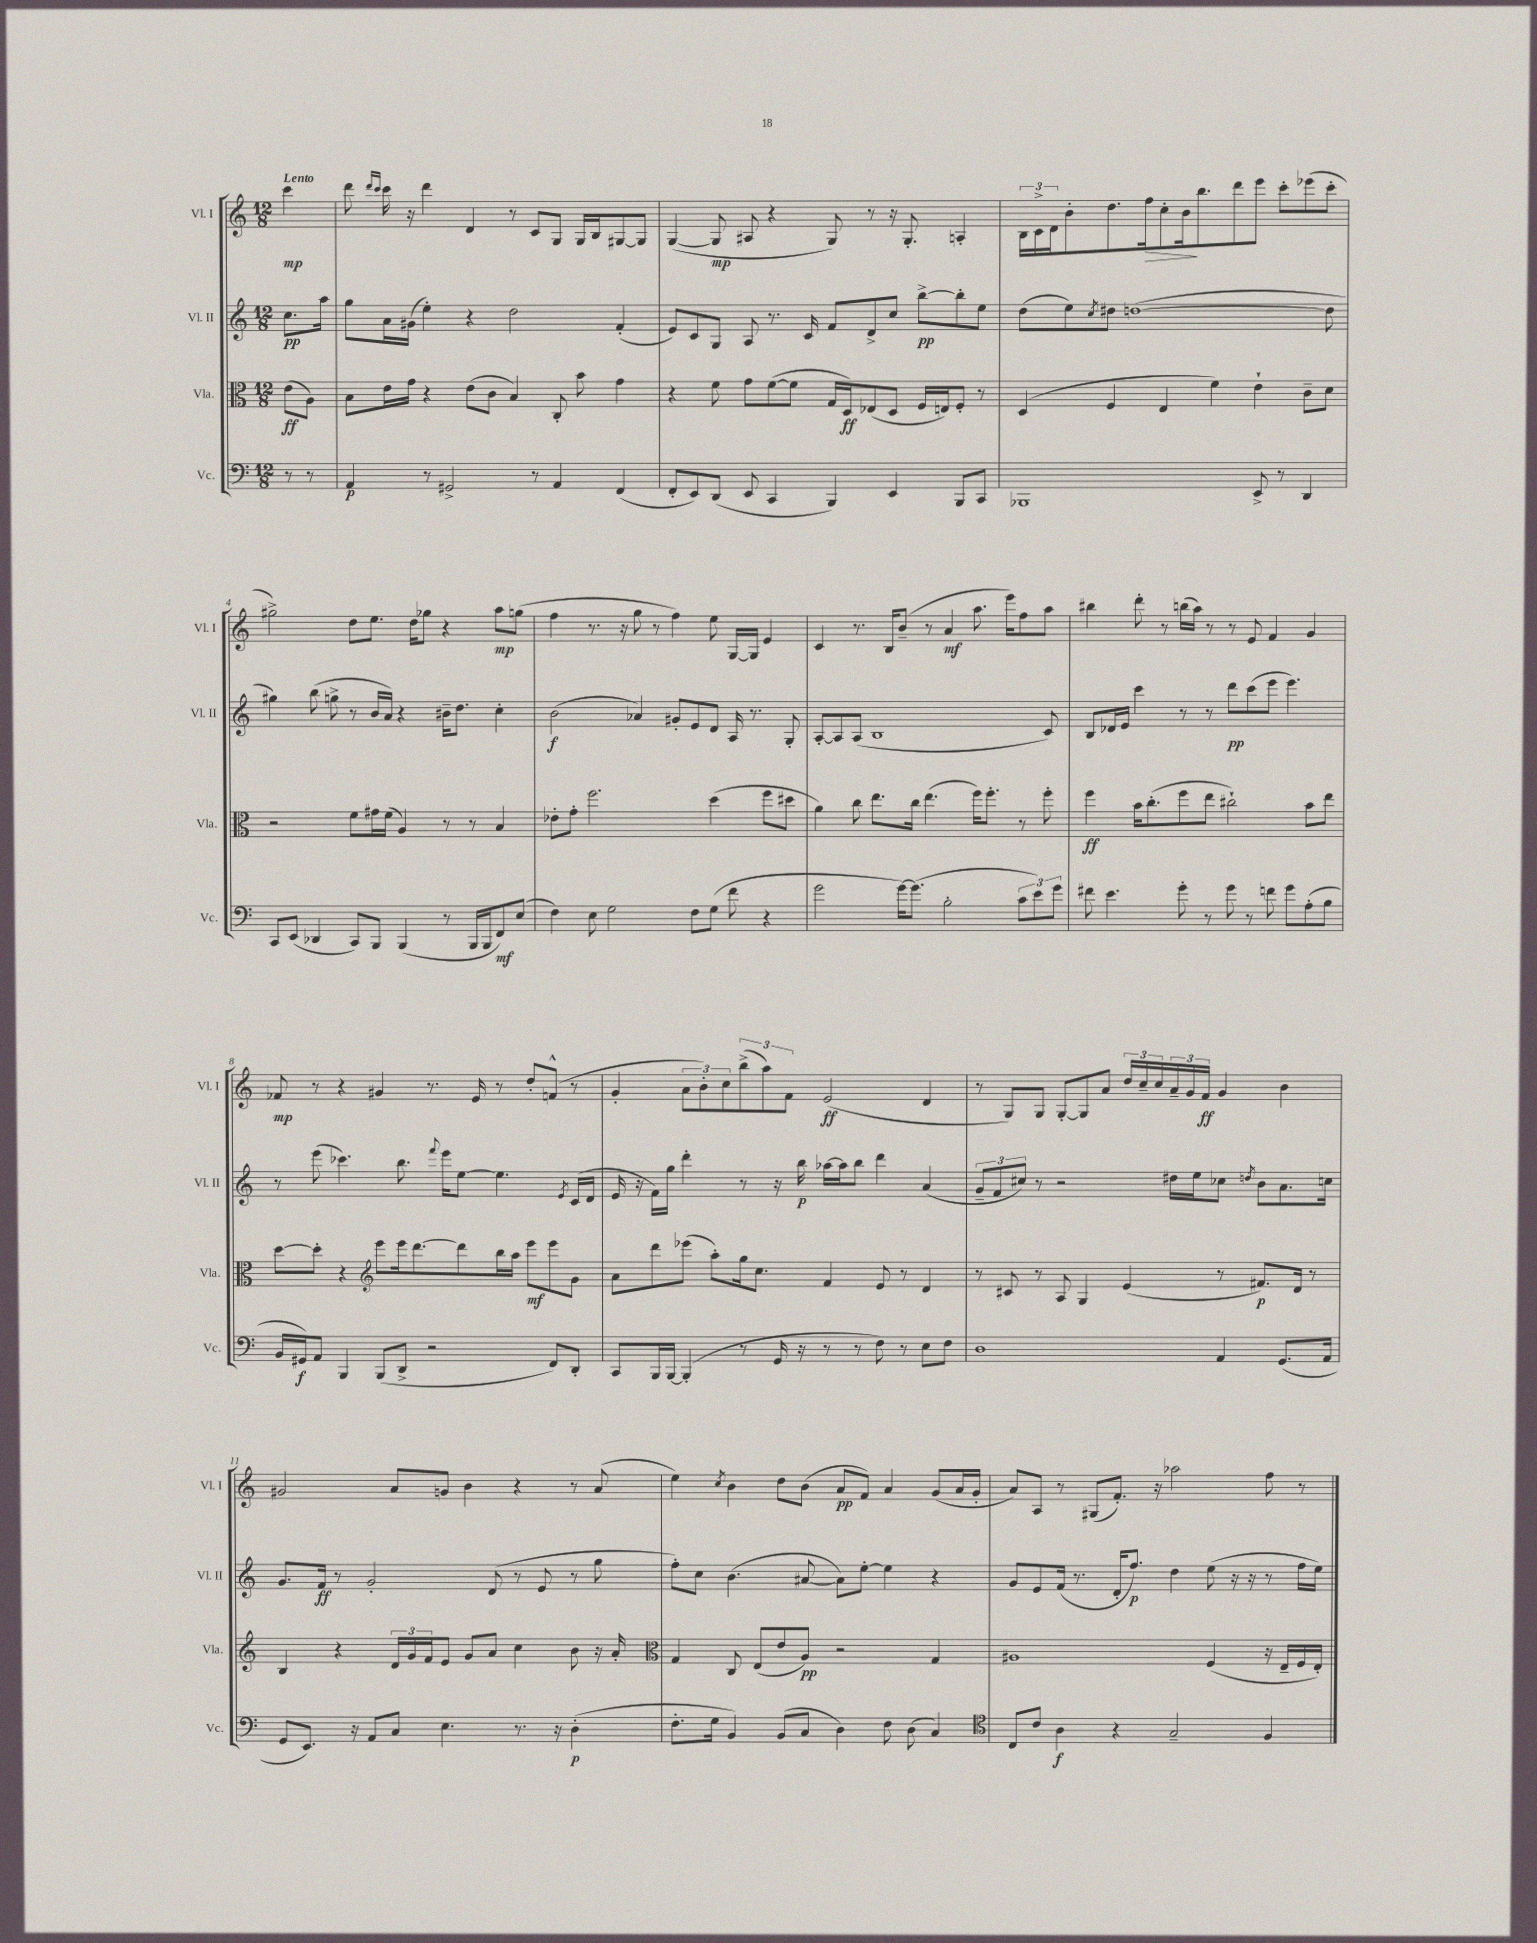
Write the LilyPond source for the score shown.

<<
\new StaffGroup <<
\new Staff = "s0" \with { instrumentName = "Vl. I" shortInstrumentName = "Vl. I" } {
    \clef treble \key c \major \numericTimeSignature \time 12/8 \partial 4 \tempo "Lento"
    c'''4\mp |
    d'''8 \grace { d'''16 c'''16 } c'''16 r16 d'''4 d'4 r8 c'8 g8 g16 b16 gis8~ gis8 |
    g4~( g8\mp ais8 r4 g8) r8 r16 g8.-. a4-. |
    \tuplet 3/2 { b16 c'16-> d'16 } b'8-. d''8. f''16\> c''8-. b'16\! b''8. d'''8 e'''8 c'''8-. ees'''8( c'''8-. |
    gis''2->) d''8 e''8. d''16 ges''8 r4 a''8\mp g''8( |
    f''4 r8. r16 g''8 r8 f''4) e''8 g16~ g16 e'4 |
    c'4 r8. b16 b'8--( r8 a'4\mf a''8. e'''16) f''8 a''8 |
    bis''4 d'''8-. r8 b''16( a''16) r8 r8 e'8 f'4 g'4 |
    fes'8\mp r8 r4 gis'4 r8. e'16 r8 d''8-. f'8-^( r8 |
    g'4-. \tuplet 3/2 { a'8 b'8-.) c''8 } \tuplet 3/2 { b''8->( a''8) f'8 } e'2\ff( d'4 |
    r8 g8) g8 g8~-. g8 a'8 \tuplet 3/2 { d''16 c''16-- c''16 } \tuplet 3/2 { a'16-- g'16 f'16\ff } g'4 b'4 |
    gis'2 a'8 g'8 b'4 r4 r8 a'8( |
    e''4) \acciaccatura { c''8 } b'4 d''8 b'8( a'8\pp f'8) a'4 g'8( a'16 g'16-. |
    a'8) a8 r8 gis8( f'8.-.) r16 aes''2 f''8 r8 \bar "|." |
}
\new Staff = "s1" \with { instrumentName = "Vl. II" shortInstrumentName = "Vl. II" } {
    \clef treble \key c \major \numericTimeSignature \time 12/8 \partial 4
    c''8.\pp a''16 |
    g''8 a'16 gis'16( e''4-.) r4 d''2 f'4-.( |
    e'8) c'8 g8 a8 r8. c'16 f'8 d'8-> c''8 b''8~->\pp b''8-. e''8 |
    d''8( e''8) \acciaccatura { c''8 } dis''8 d''1~( d''8 |
    gis''4) b''8( g''8-> r8 b'16 a'16) r4 bis'16-- d''8. c''4-. |
    b'2\f( aes'4) gis'8-. e'8 d'8 a16 r8. g8-. |
    a8~-. a8 a8( b1 c'8) |
    b8 des'16 e'16 c'''4 r8 r8 d'''8\pp c'''8( e'''8 e'''4.) |
    r8 e'''8( ces'''4.) b''8. \appoggiatura { f'''8 } e'''16 e''8~ e''4. \acciaccatura { e'8 } c'16( d'16 |
    e'16 r16 f'16) g''16 d'''4-. r8 r16 b''16\p aes''16~ aes''16 b''8 d'''4 a'4( |
    \tuplet 3/2 { g'8-- f'8 cis''8) } r8 r2 dis''16 e''16 ces''8 \acciaccatura { d''8 } b'8 a'8. c''16 |
    g'8. f'16\ff r8 g'2-. d'8( r8 e'8 r8 g''8 |
    f''8-.) c''8 b'4.( ais'8~ ais'8) e''8~-. e''4 r4 |
    g'8 e'8 f'16( r8. d'16-. f''8.\p) d''4 e''8( r16 r16 r8 f''16 e''16) \bar "|." |
}
\new Staff = "s2" \with { instrumentName = "Vla." shortInstrumentName = "Vla." } {
    \clef alto \key c \major \numericTimeSignature \time 12/8 \partial 4
    e'8\ff( a8) |
    b8 e'16 g'16 r4 e'8( c'8 b4) c8-. b'8 g'4 |
    r4 f'8 g'8 f'8~( f'8 g16 d16\ff) ees8( d8 f16 e16) f8-. r8 |
    d4( f4 e4 f'4) e'4-! c'8-- d'8 |
    r2 f'8 gis'16 f'16( a4) r8 r8 b4 |
    ees'8-. g'8-. f''2. d''4( f''8 dis''8 |
    a'4) c''8 e''8. c''16 e''4.( f''16) f''8.-. r8 f''8-. |
    f''4\ff b'16 c''8.-.( f''8 e''8 cis''2-!) b'8 e''8 |
    d''8~ d''8-. r4 \clef treble e'''8 e'''16 d'''8.~ d'''8 b''16 a''16 e'''8\mf e'''8 g'8 |
    a'8 d'''8 ees'''8( a''8-.) g''16 c''8. f'4 e'8 r8 d'4 |
    r8 cis'8 r8 a8 g4 e'4( r8 fis'8.\p) d'16 r8 |
    b4 r4 \tuplet 3/2 { d'16 g'16 f'16 } e'8 g'8 a'8 c''4 b'8 r16 a'16-. |
    \clef alto g4 c8 e8( e'8 a8\pp) r2 g4 |
    ais1 f4( r16 e16-- f16 e16-.) \bar "|." |
}
\new Staff = "s3" \with { instrumentName = "Vc." shortInstrumentName = "Vc." } {
    \clef bass \key c \major \numericTimeSignature \time 12/8 \partial 4
    r8 r8 |
    a,4\p r8 gis,2-> r8 a,4 f,4( |
    f,8-. e,8) d,8( e,8 c,4 b,,4) e,4 b,,8 c,8 |
    bes,,1 e,8-> r8 d,4 |
    c,8 e,8( des,4 c,8) b,,8 b,,4( r8 b,,16 b,,16 f,8\mf) e8( |
    f4) e8 g2 f8 g8( f'8 r4 |
    g'2 g'16~) g'8.( b2-. \tuplet 3/2 { c'8 e'8) g'8 } |
    fis'8 e'4. g'8-. r8 g'8 r8 f'8 g'8 a8-.( b8 |
    b,16 gis,16\f) a,8 b,,4 b,,8( d,8-> r2 f,8) d,8-. |
    c,8 b,,16 b,,16~ b,,4-.( r8 g,16 r16 r8 r8 f8) r8 e8 f8 |
    d1 a,4 g,8.( a,16 |
    g,8 e,8.) r16 a,8 c8 e4. r8. r16 d4-.\p( |
    f8.-. g16 b,4) b,8( c8 d4) f8 d8( c4) |
    \clef tenor c8 c'8 a4\f r4 g2-- f4 \bar "|." |
}
>>
>>
